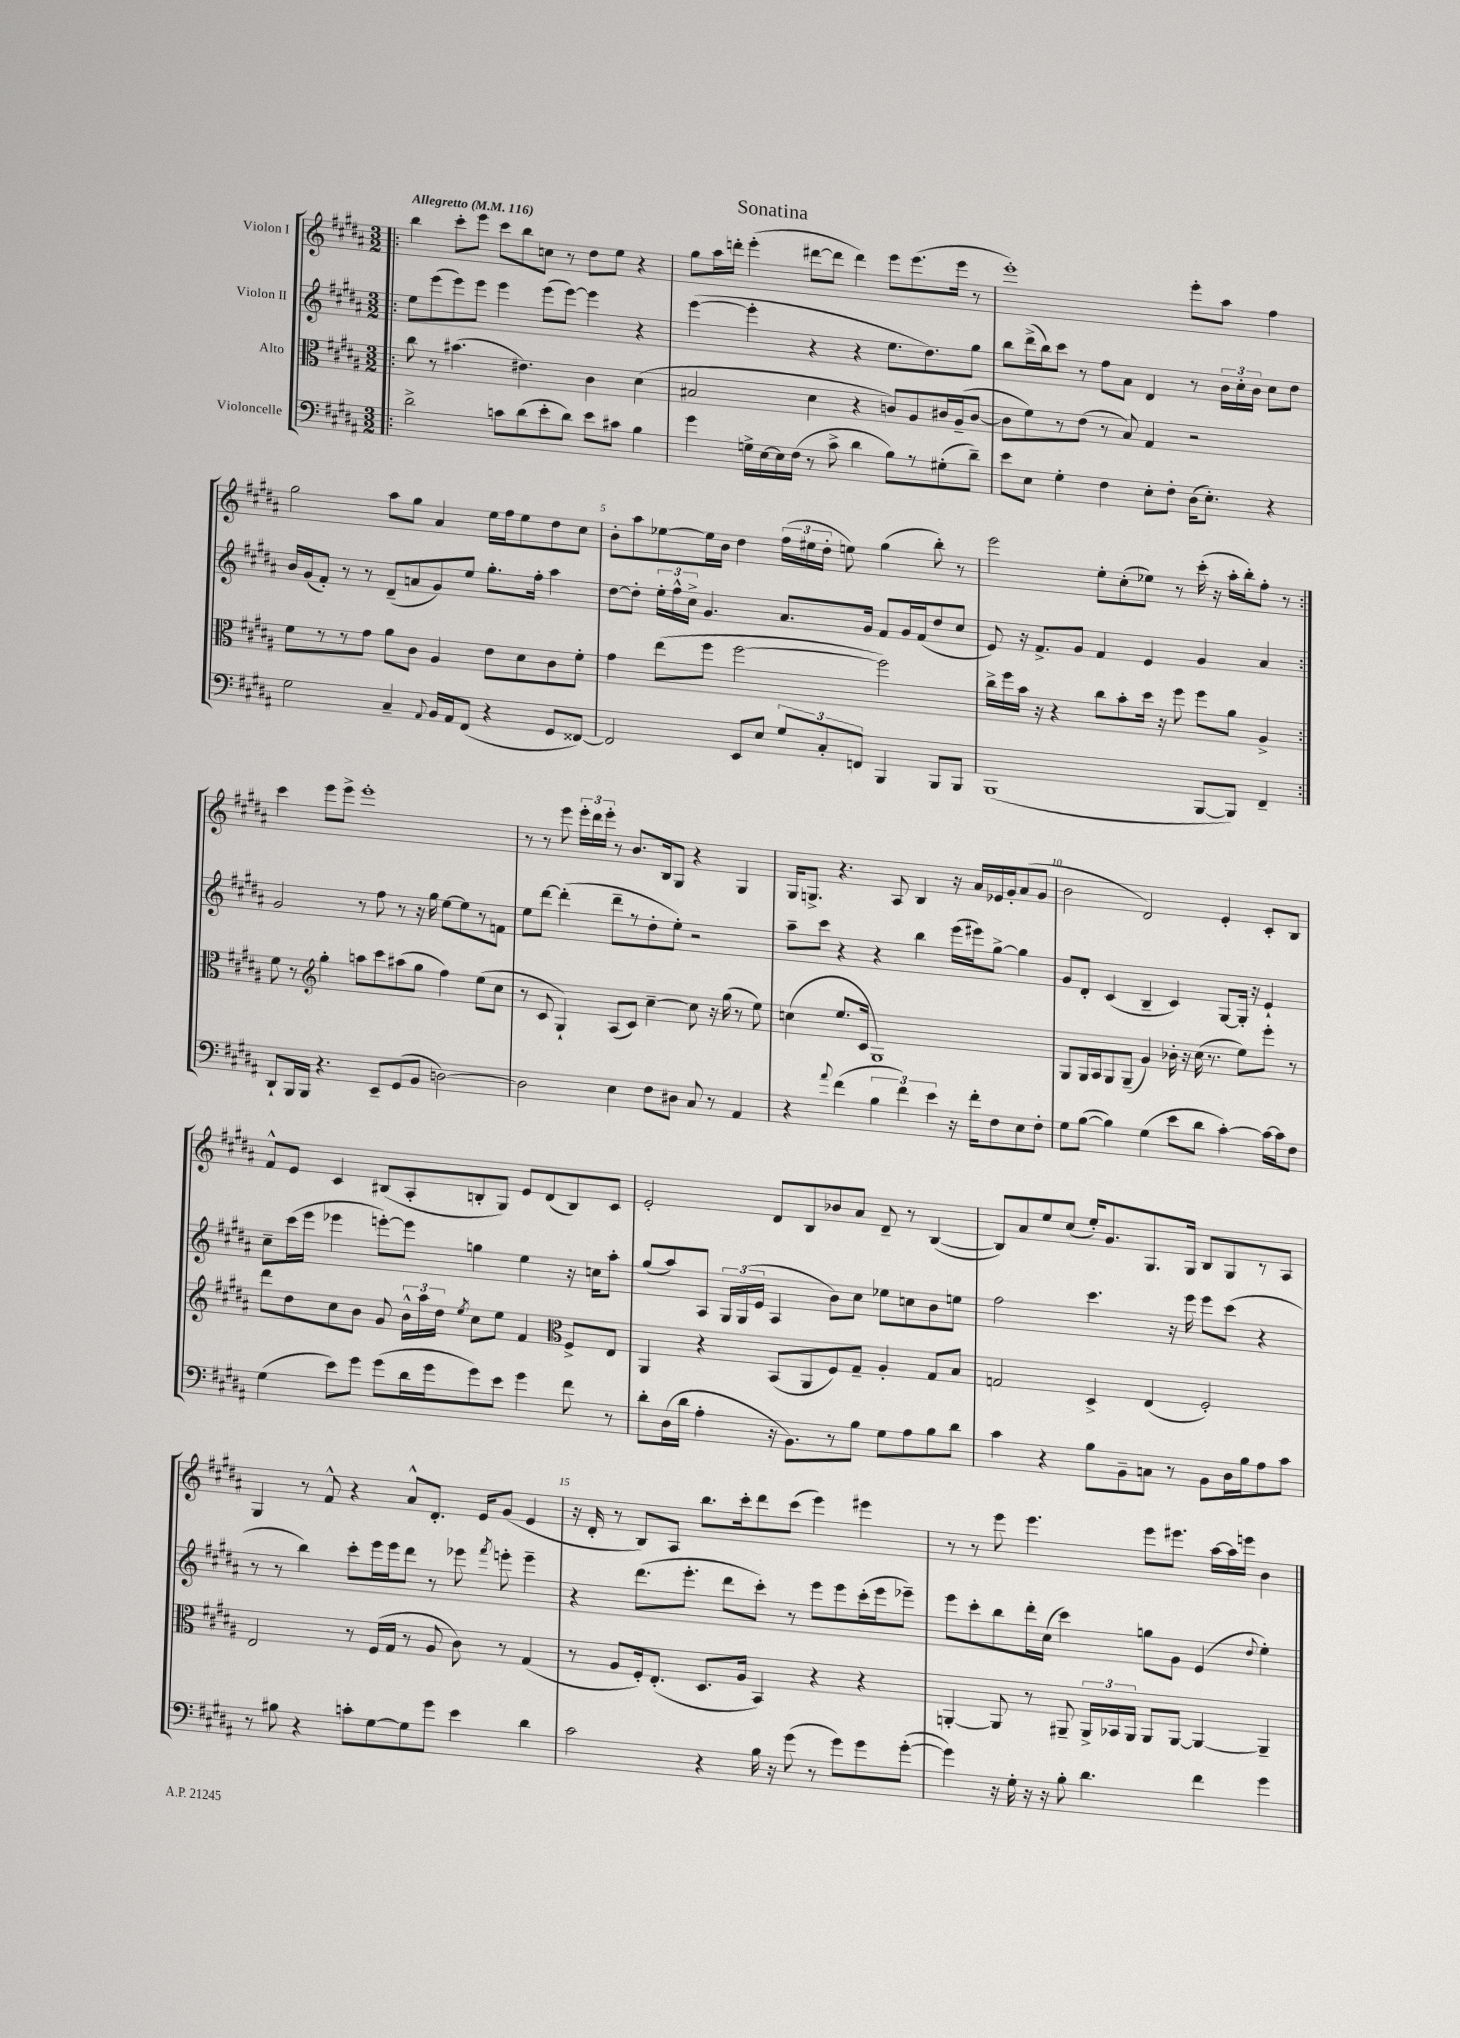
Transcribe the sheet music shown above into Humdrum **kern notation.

**kern	**kern	**kern	**kern
*staff4	*staff3	*staff2	*staff1
*clefF4	*clefC3	*clefG2	*clefG2
*k[f#c#g#d#a#]	*k[f#c#g#d#a#]	*k[f#c#g#d#a#]	*k[f#c#g#d#a#]
*M3/2	*M3/2	*M3/2	*M3/2
*MM116	*MM116	*MM116	*MM116
=!|:	=!|:	=!|:	=!|:
2d#^	8cc#	8ee	4bb
.	8r	(8eee	.
.	(4.b#	8eee)	8ccc#'
.	.	8eee	8eee
8c	.	4eee	8ccc#
(8d#	4.e#)	.	8bb
8e'	.	(8eee	8cc
8d#)	.	[8eee)	8r
8e	4c#	4eee]	8dd#
8c#	.	.	8ee
4B	(4d#	4r	4r
=	=	=	=
4g#	2B#	([4eee	8gg#
.	.	.	16aa#
.	.	.	16ddd'
16G^	.	4eee']	(4eee'
[16E	.	.	.
16E]	.	.	.
(16F#	.	.	.
8r	4d#	4r	[8ddd#
8c#^	.	.	8ddd#]
4d#	4r	4r	4ddd#)
8B)	8c)	8.ee	8eee
8r	8A#	.	(8.eee
.	.	8.dd#)	.
(8G#'	16c#	.	.
.	(16A#~	.	16eee
8d#~)	[8c#	8gg#	8r
=	=	=	=
8e	8c#]	8bb	1eee')
8E	8f#)	(16ddd#^	.
.	.	16bb)	.
4G#'	8r	8ccc#	.
.	(8e	8r	.
4F#	8r	8ff#	.
.	8B)	8a#	.
8E'	4G#	4d#	.
8F#'	.	.	.
(16D#	2r	8r	8eee'
8.E')	.	.	.
.	.	24b	8aa#
.	.	24cc#'	.
.	.	24b	.
4r	.	8cc#	4ff#
.	.	8dd#	.
=	=	=	=
2G#	8f#	16b	2gg#
.	.	(16g#	.
.	8r	8f#')	.
.	8r	8r	.
.	8g#	8r	.
4C#~	8a#	(8d#~	8aa#
.	8c#	8a	8gg#
8qqAA#	.	.	.
16BB	4A#	8g#)	4a#
16AA#	.	.	.
(8FF#	.	8ee	.
4r	8e	8.gg#'	16ee
.	.	.	16ff#
.	8d#	.	8ee
.	.	16ff#'	.
8GG#	8c#	4aa#	8dd#
[8FF##)	8f#'	.	8cc#
=	=	=	=
2FF##]	4g#	[8dd#	8b'
.	.	8dd#']	8aa#
.	(8ee	24ee'	[8ee-
.	.	24ff#^^	.
.	.	24cc#^	.
.	8ff#	4.g#	16ee-]
.	.	.	16b
8EE	[2ff#	.	4dd#
8E	.	.	.
12G#	.	8.a#	(24ff#
.	.	.	24ee#
12C#'	.	.	24dd#'
.	.	.	8ee)
12FF	.	.	.
.	.	16g#	.
4BBB	2ff#])	8f#	(4gg#
.	.	16g#	.
.	.	(16f#	.
8BBB	.	8dd#	8bb')
8BBB	.	8cc#	8r
=	=	=	=
(1BBB	16cc#^	8e)	2eee
.	16ff#	.	.
.	16b	16r	.
.	16r	8.f#^	.
.	4r	.	.
.	.	8g#	.
.	8cc#	4f#	8ee'
.	8b'	.	(8cc#'
.	16dd#	4e	8ee-)
.	16r	.	.
.	8ff#	.	8r
[8BBB	8ff#	4g#	(16ccc#'
.	.	.	16r
8BBB])	8a#	.	16aa#'
.	.	.	16bb')
4FF#~	4A#^	4a#	8ff#'
.	.	.	8r
=:|!	=:|!	=:|!	=:|!
8DD#`	8f#	2g#	4ccc#
16BBB	8r	.	.
16BBB	.	.	.
*	*clefG2	*	*
4.r	4gg#'	.	8eee
.	.	.	8eee^
.	8aa	8r	1eee'
8EE~	8ccc#	8ff#	.
(8GG#	(8aa#	8r	.
8BB	8gg#	16r	.
.	.	16gg#	.
[2D)	4ff#)	[8ee	.
.	.	8ee]	.
.	(8ee	8r	.
.	8cc#	8f	.
=	=	=	=
2D]	8r	8ee	8r
.	8c#	[8ddd#	8r
.	4G#`)	(4ddd#']	8eee
.	.	.	24eee'
.	.	.	24ddd#
.	.	.	24eee'
4E	(8A#	8ddd#~	8r
.	8c#)	8r	8.b
8F#	[4cc#~	8dd#'	.
.	.	.	16B
8D#	.	8ee')	8G#
8C#	8cc#]	2r	4r
8r	16r	.	.
.	(16gg#	.	.
4AA#	8r	.	4G#
.	8ee)	.	.
=	=	=	=
4r	(4cc	8aa#~	16G#
.	.	.	8.G^
.	.	8ccc#	.
8qqa#	.	.	.
(4f#	8.ee	4r	4.r
.	16c#	.	.
6B	1G#)	4r	.
.	.	.	8A#
6f#)	.	.	.
.	.	4bb	4B
6e	.	.	.
16r	.	(16eee	16r
16f#'	.	16eee#)	16a#
8F#	.	[8gg#^	16e-
.	.	.	16g#'
8E	.	4gg#]	(8a#
8F#'	.	.	8g#
=	=	=	=
8G#	8G#	8g#	2b
([8B	16G#	8d#'	.
.	16A#	.	.
4B])	8G#	(4c#	.
.	(8G#~	.	.
(4G#	4g#)	4B~	2d#)
8e	16b-'	4c#)	.
.	16r	.	.
8d#	(16cc#	.	.
.	8.r	.	.
[4c#')	.	[8G#	4e'
.	8ee)	16G#']	.
.	.	16r	.
16c#_	8eee'	4e`	8c#'
16c#]	.	.	.
8F#	8r	.	8B
=	=	=	=
(4G#	8ddd#	8cc#~	8f#^^
.	8dd#	(16ccc#	8e
.	.	16eee	.
8e)	8cc#	4eee-	4c#
8g#	8b	.	.
(8g#	8g#	[8eee')	(8B#
16d#	24b^^	8eee]	8A#'
.	24aa#	.	.
16g#	.	.	.
.	24dd#	.	.
.	8qee	.	.
8g#)	8cc#	4gg	8B'
8e	8ee	.	8G#)
4g#	4f#	4ee	8e
.	.	.	(8d#
*	*clefC3	*	*
8f#	8F#^	16r	8B)
.	.	16cc	.
8r	8E	8aa#'	8c#
=	=	=	=
8d#'	4AA#	(8gg#	2e'
(16D#	.	8aa#)	.
16d#	.	.	.
4A#'	4r	8A#	.
.	.	24G#	.
.	.	(24G#	.
.	.	24e	.
16r	(8BB	4A#	8d#
8.BB)	.	.	.
.	8AA#	.	8B
8r	8F#)	8b)	8b-
8B	8G#~	8cc#	8a#
8G#	4A#'	8ee-	8d#~
8A#	.	8cc	8r
8B	8G#	8b	([4B
8d#	8B	8ee	.
=	=	=	=
4c#	2G	2ff#	8B])
.	.	.	8a#
4r	.	.	8ee
.	.	.	(8cc#
8B	4D#^	4.ccc#	16ee')
.	.	.	8.g#
8BB~	.	.	.
8C	(4E	.	8.G#
8r	.	16r	.
.	.	16eee	16G#
8BB	2F#')	8eee	8B
16D#	.	(8ccc#	8G#
16B	.	.	.
8A#	.	4r	8r
8c#	.	.	8A#
=	=	=	=
8r	2E	8r	4G#
8B#	.	8r	.
4r	.	4bb)	8r
.	.	.	8f#^^
8c'	8r	8ccc#'	4r
[8G#	(16F#	16eee	.
.	16G#	16eee	.
8G#]	8r	8ddd#	8a#^^
8g#	8A#	8r	8.d#'
4e	8c#)	8eee-	.
.	.	.	16e
.	.	8qfff#	.
.	8r	8eee'	(8g#
4d#	(4G#	4eee~	4e
=	=	=	=
2c#	8r	4r	16r
.	.	.	16d#'
.	8A#	.	8r
.	16F#')	(8.ddd#	8B)
.	(8.E'	.	.
.	.	.	8A#
.	.	8.eee'	.
4r	8.D#	.	8.bb
.	.	8ddd#	.
.	16A#	.	16ccc#'
16B	4BB)	8ccc#')	8ddd#
16r	.	.	.
(8g#	.	8r	(8ccc#
8r	4r	8eee	4eee)
8g#)	.	8eee	.
8g#	4r	(16ccc#'	4eee#
.	.	16eee	.
([8g#'	.	8eee-~)	.
=	=	=	=
4g#])	[4AA'	8eee	8r
.	.	8ccc#'	8r
16r	8AA]	8bb	8eee
16G#'	.	.	.
16r	8r	16ddd#'	4.eee
16r	.	(16cc#	.
8B'	8AA#~	4ccc#)	.
4.d#	24AA#^	.	.
.	24BB-	.	.
.	24AA#	.	.
.	8AA#	8gg	8eee
.	[8AA#	8g#	8.eee#
4f#	4AA#_	(4e	.
.	.	.	[16aa#
.	.	.	16aa#]
.	.	.	16eee
.	.	8qqdd#	.
4g#	4AA#~]	4ee')	4b
==	==	==	==
*-	*-	*-	*-
